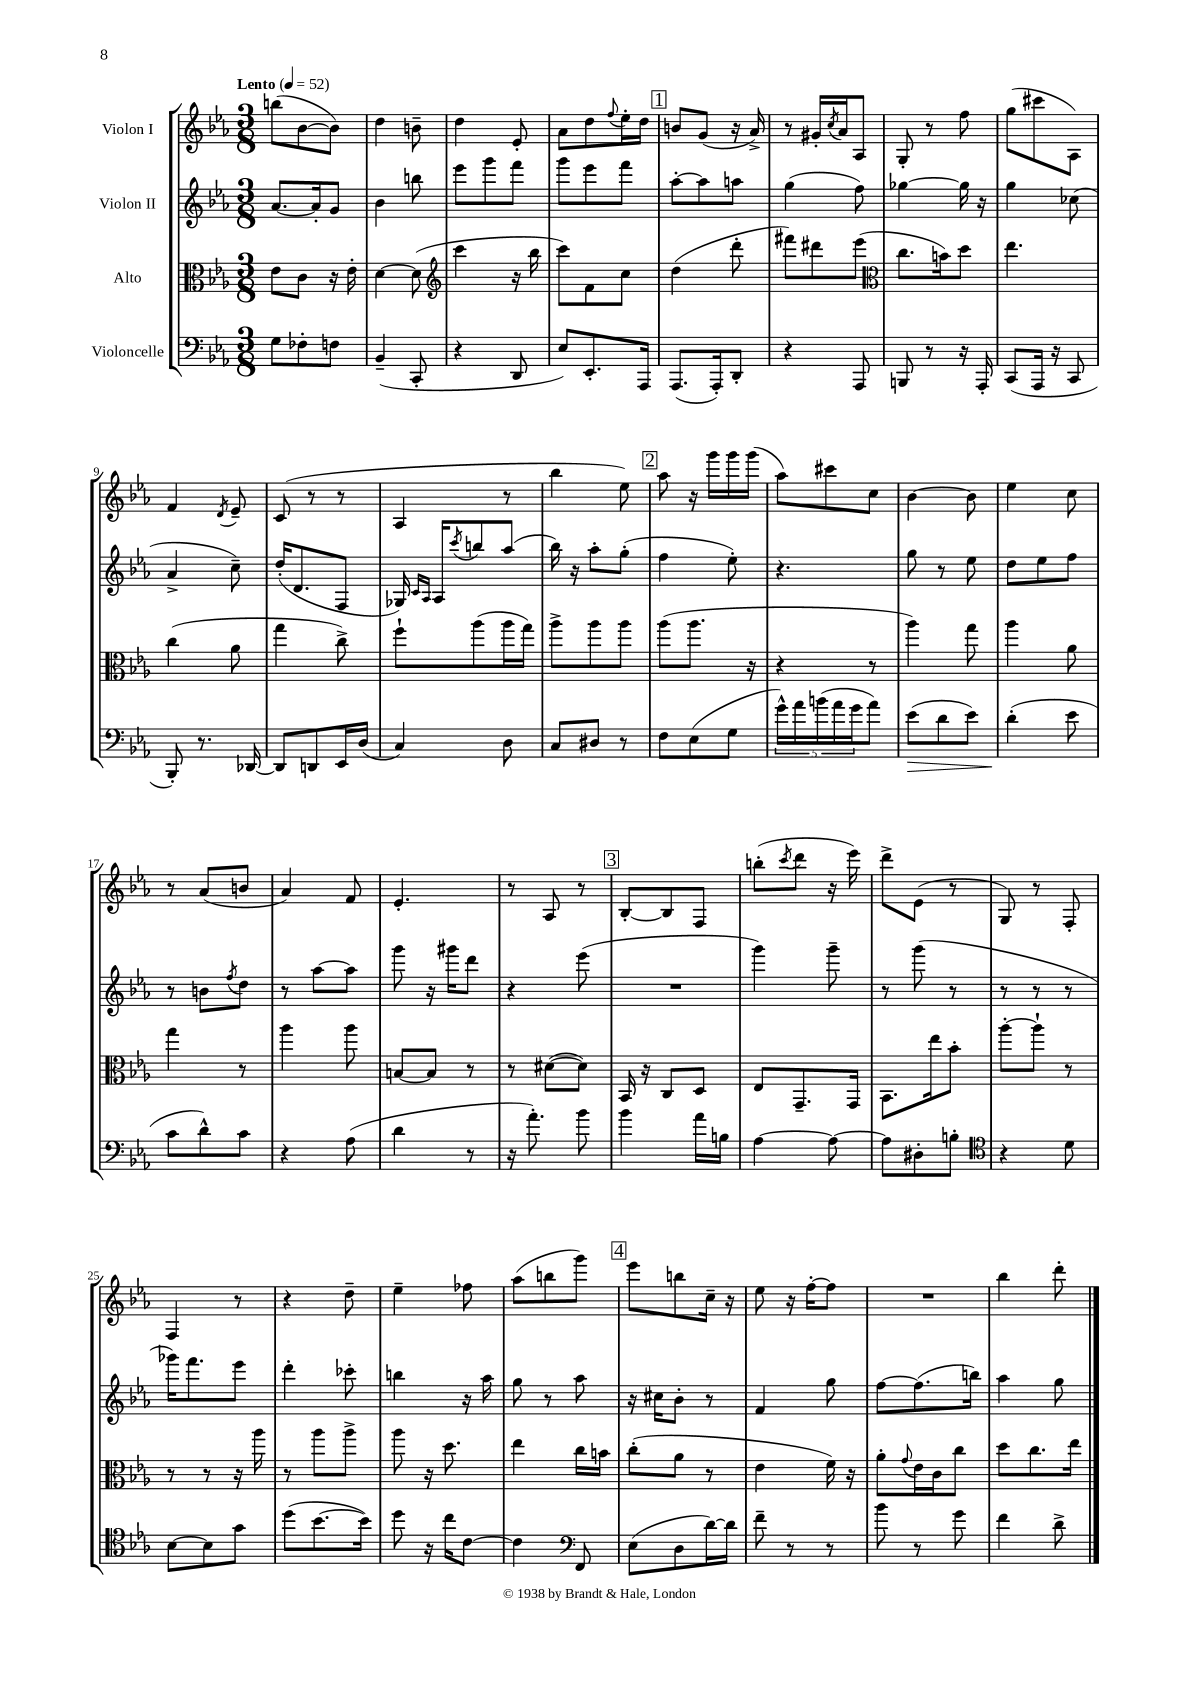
<<
\new StaffGroup <<
\new Staff = "s0" \with { instrumentName = "Violon I" } {
    \clef treble \key ees \major \numericTimeSignature \time 3/8 \tempo "Lento" 4 = 52
    b''8( bes'8~ bes'8) |
    d''4 b'8-- |
    d''4 ees'8-. |
    aes'8 d''8 \appoggiatura { f''8 } ees''16-. d''16 |
    \mark \markup { \box "1" } b'8 g'8( r16 aes'16->) |
    r8 gis'16-. \acciaccatura { c''8 } aes'16 aes8 |
    g8-. r8 f''8 |
    g''8( cis'''8 aes8) |
    f'4 \acciaccatura { d'8 } ees'8-- |
    c'8( r8 r8 |
    aes4 r8 |
    bes''4 ees''8) |
    \mark \markup { \box "2" } aes''8 r16 g'''16 g'''16 g'''16( |
    aes''8) cis'''8 c''8 |
    bes'4~ bes'8 |
    ees''4 c''8 |
    r8 aes'8( b'8 |
    aes'4) f'8 |
    ees'4.-. |
    r8 aes8 r8 |
    \mark \markup { \box "3" } bes8~-. bes8 f8 |
    b''8-.( \acciaccatura { c'''8 } d'''8 r16 ees'''16) |
    d'''8-> ees'8( r8 |
    g8) r8 f8-. |
    f4 r8 |
    r4 d''8-- |
    ees''4-- fes''8 |
    aes''8( b''8 g'''8) |
    \mark \markup { \box "4" } ees'''8 b''8 c''16-- r16 |
    ees''8 r16 f''16~-. f''8 |
    R4. |
    bes''4 d'''8-. \bar "|." |
}
\new Staff = "s1" \with { instrumentName = "Violon II" } {
    \clef treble \key ees \major \numericTimeSignature \time 3/8
    aes'8.~ aes'16-. g'8 |
    bes'4 b''8 |
    ees'''8 g'''8 f'''8 |
    g'''8 ees'''8 f'''8 |
    \mark \markup { \box "1" } aes''8~-. aes''8 a''8 |
    g''4( f''8) |
    ges''4~ ges''16 r16 |
    g''4 ces''8( |
    aes'4-> c''8--) |
    d''16-.( d'8. f8 |
    ges16) \grace { c'16 aes16 } aes16 \acciaccatura { c'''8 } b''8 aes''8( |
    bes''16) r16 aes''8-. g''8-.( |
    \mark \markup { \box "2" } f''4 ees''8-.) |
    r4. |
    g''8 r8 ees''8 |
    d''8 ees''8 f''8 |
    r8 b'8 \acciaccatura { f''8 } d''8 |
    r8 aes''8~ aes''8 |
    g'''8 r16 gis'''16 d'''8 |
    r4 ees'''8( |
    \mark \markup { \box "3" } R4. |
    g'''4) g'''8-- |
    r8 g'''8( r8 |
    r8 r8 r8 |
    ges'''16) f'''8. ees'''8 |
    d'''4-. ces'''8-. |
    b''4 r16 aes''16 |
    g''8 r8 aes''8 |
    \mark \markup { \box "4" } r16 cis''16 bes'8-. r8 |
    f'4 g''8 |
    f''8~ f''8.( b''16) |
    aes''4 g''8 \bar "|." |
}
\new Staff = "s2" \with { instrumentName = "Alto" } {
    \clef alto \key ees \major \numericTimeSignature \time 3/8
    ees'8 c'8 r16 ees'16-. |
    d'4~ d'8( |
    \clef treble c'''4 r16 bes''16 |
    c'''8) f'8 c''8 |
    \mark \markup { \box "1" } d''4( d'''8-. |
    fis'''8) dis'''8 ees'''8( |
    \clef alto c''8. b'16) d''8 |
    ees''4. |
    c''4( aes'8 |
    g''4 c''8->) |
    f''8-! aes''8( aes''16 g''16) |
    aes''8-> aes''8 aes''8 |
    \mark \markup { \box "2" } aes''8( aes''8. r16 |
    r4 r8 |
    aes''4) g''8 |
    aes''4 aes'8 |
    g''4 r8 |
    aes''4 aes''8 |
    b8~ b8 r8 |
    r8 dis'8~( dis'8) |
    \mark \markup { \box "3" } bes,16 r16 c8 d8 |
    ees8 g,8.-- g,16 |
    bes,8. ees''16 bes'8-. |
    aes''8~-. aes''8-! r8 |
    r8 r8 r16 aes''16 |
    r8 aes''8 aes''8-> |
    aes''8 r16 d''8. |
    ees''4 c''16 b'16 |
    \mark \markup { \box "4" } c''8-.( aes'8 r8 |
    ees'4 f'16) r16 |
    aes'8-. \appoggiatura { g'8 } ees'16 c'16 c''8 |
    d''8 c''8. ees''16 \bar "|." |
}
\new Staff = "s3" \with { instrumentName = "Violoncelle" } {
    \clef bass \key ees \major \numericTimeSignature \time 3/8
    g8 fes8-. f8 |
    bes,4--( c,8-. |
    r4 d,8 |
    ees8) ees,8.-. aes,,16 |
    \mark \markup { \box "1" } aes,,8.( aes,,16-.) d,8-. |
    r4 aes,,8 |
    b,,8 r8 r16 aes,,16-. |
    c,8( aes,,16 r16 c,8 |
    bes,,8-.) r8. des,16~ |
    des,8 d,8 ees,16 d16( |
    c4) d8 |
    c8 dis8 r8 |
    \mark \markup { \box "2" } f8 ees8( g8 |
    \tuplet 5/4 { g'16-^) aes'16 b'16( aes'16 g'16 } aes'8) |
    ees'8\>( d'8 ees'8) |
    d'4-.\!( ees'8 |
    c'8 d'8-^) c'8 |
    r4 aes8( |
    d'4 r8 |
    r16 aes'8.-.) bes'8 |
    \mark \markup { \box "3" } bes'4 aes'16 b16 |
    aes4~ aes8~ |
    aes8 dis8-. b8-. |
    \clef tenor r4 d'8 |
    bes8~ bes8 g'8 |
    d''8( bes'8.~ bes'16) |
    d''8 r16 c''16 c'8~ |
    c'4 \clef bass f,8 |
    \mark \markup { \box "4" } ees8( d8 d'16~) d'16 |
    f'8-- r8 r8 |
    bes'8 r8 g'8 |
    f'4 d'8-> \bar "|." |
}
>>
>>
